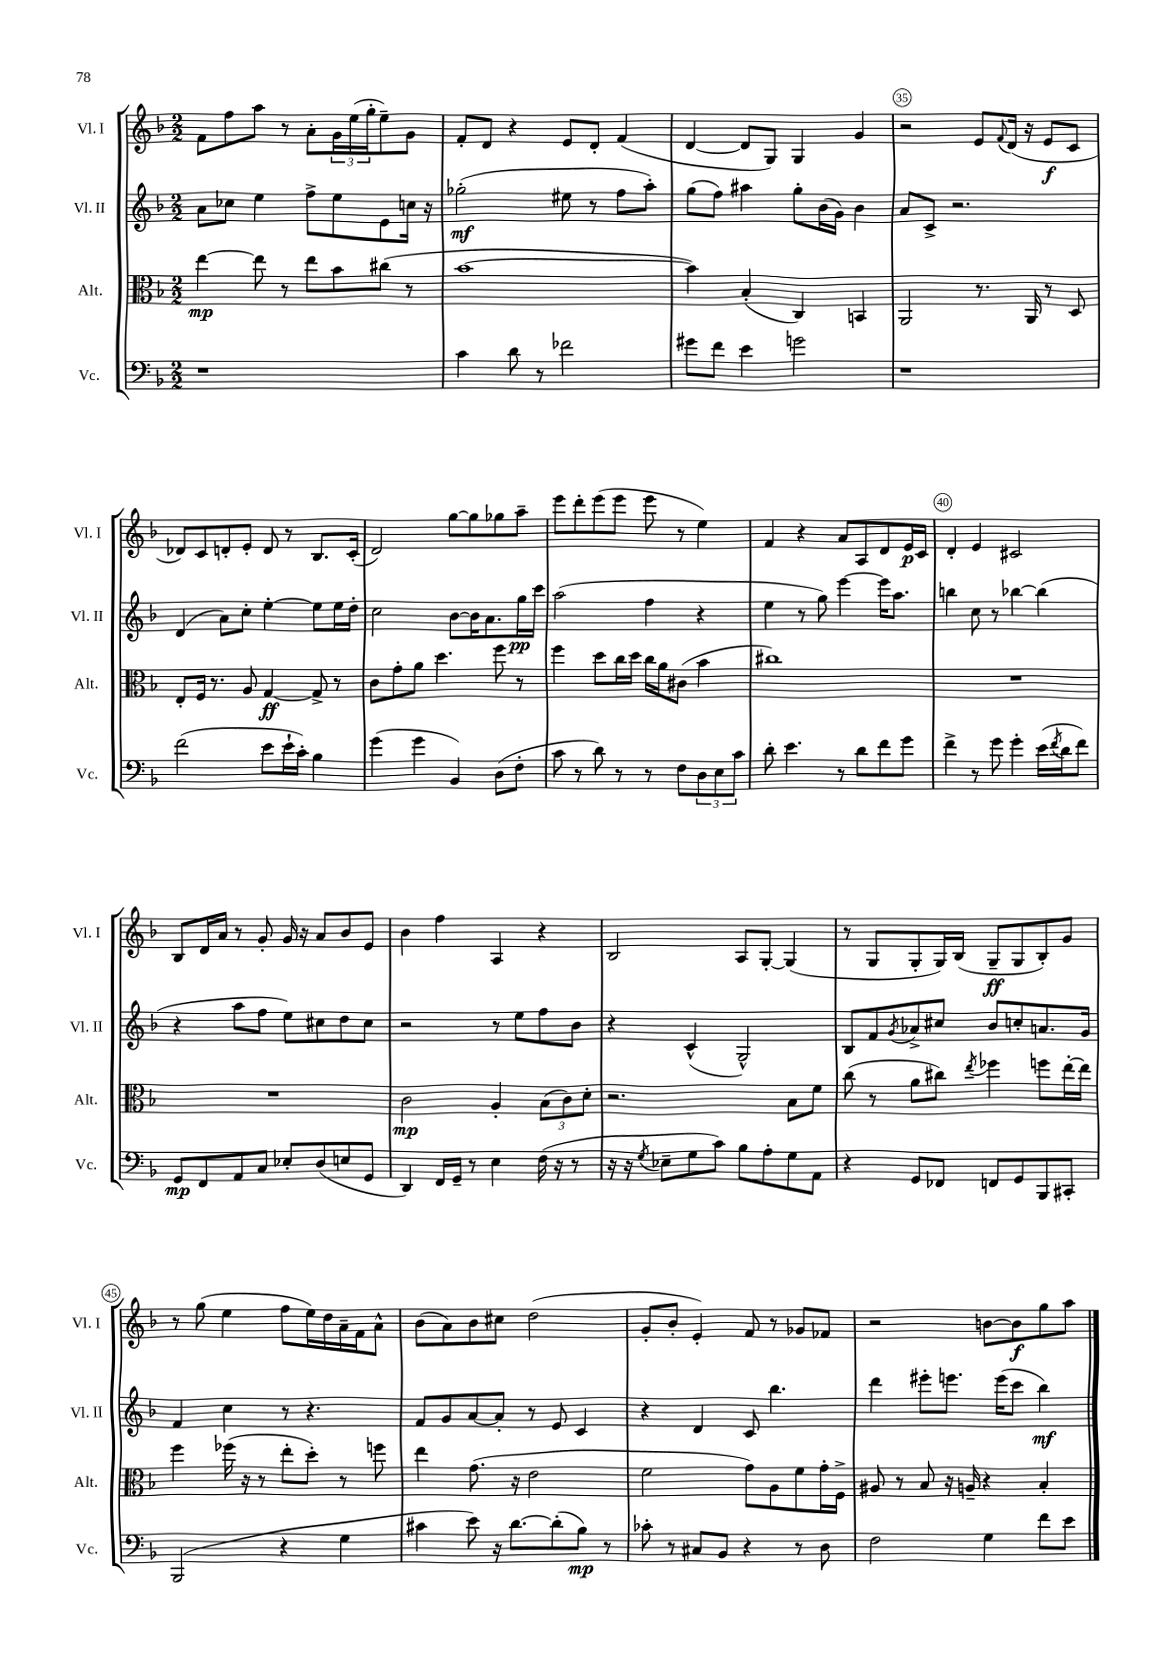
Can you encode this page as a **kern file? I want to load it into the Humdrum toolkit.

**kern	**kern	**kern	**kern
*staff4	*staff3	*staff2	*staff1
*clefF4	*clefC3	*clefG2	*clefG2
*k[b-]	*k[b-]	*k[b-]	*k[b-]
*M2/2	*M2/2	*M2/2	*M2/2
1r	[4ee	8a	8f
.	.	8cc-	8ff
.	8ee]	4ee	8aa
.	8r	.	8r
.	8ee	8ff^	8a'
.	8b-	8ee	24g
.	.	.	(24ee
.	.	.	24gg'
.	(8cc#	8e	8ee~)
.	8r	16cc	8g
.	.	16r	.
=	=	=	=
4c	[1b-	(2gg-'	8f'
.	.	.	8d
8d	.	.	4r
8r	.	.	.
2f-	.	8ee#	8e
.	.	8r	8d'
.	.	8ff	(4f
.	.	8aa')	.
=	=	=	=
8g#	4b-])	(8gg	[4d
8f	.	8ff)	.
4e	(4B-'	4aa#	8d]
.	.	.	8G)
2g	4C)	8gg'	4G
.	.	(16b-	.
.	.	16g)	.
.	4BB	4b-	4g
=	=	=	=
1r	2AA	8a	2r
.	.	8c^	.
.	.	2.r	.
.	8.r	.	8e
.	.	.	8qqf
.	.	.	(16d
.	16AA	.	16r
.	8r	.	8e
.	8D	.	8c
=	=	=	=
(2f	8E'	(4d	8d-)
.	16F	.	8c
.	8.r	.	.
.	.	8a)	8d'
.	8A	8cc'	8e'
8e	[4G	[4ee'	8d
16e`	.	.	8r
16c')	.	.	.
4B-	8G^]	8ee]	8.B-
.	8r	16ee	.
.	.	16dd'	(16c'
=	=	=	=
(4g	8c	2cc	2d)
.	8g'	.	.
4g	8a	.	.
.	4.dd	.	.
4BB-)	.	[8b-	[8gg
.	.	16b-]	8gg]
.	.	8.a	.
(8D	8ff	.	8gg-
8F'	8r	16gg	8aa~
.	.	16ccc	.
=	=	=	=
8c	4ff	(2aa	8eee
8r	.	.	8ddd'
8d)	8dd	.	(8eee
8r	16cc	.	8eee
.	16dd	.	.
8r	16cc	4ff	8eee
.	16a	.	.
8F	(8c#	.	8r
12D	4b-	4r	4ee)
12E	.	.	.
12c	.	.	.
=	=	=	=
8d'	1cc#)	4ee	4f
4.e	.	.	.
.	.	8r	4r
.	.	8gg)	.
8r	.	[4eee	8a
8d	.	.	8A
8f	.	16eee]	8d
.	.	8.aa	.
8g	.	.	16e
.	.	.	16c
=	=	=	=
4f^	1r	4bb	4d'
8r	.	8cc	4e
8g	.	8r	.
4g'	.	[4bb-	2c#
(16e	.	(4bb-]	.
8qf	.	.	.
16d	.	.	.
8f)	.	.	.
=	=	=	=
8GG	1r	4r	8B-
8FF	.	.	16d
.	.	.	16a
8AA	.	8aa	8r
8C	.	8ff	8g'
8E-'	.	8ee)	16g
.	.	.	16r
(8D	.	8cc#	8a
8E	.	8dd	8b-
8GG	.	8cc#	8e
=	=	=	=
4DD)	2c	2r	4b-
16FF	.	.	4ff
16GG~	.	.	.
8r	.	.	.
4E	4A'	8r	4A
.	.	8ee	.
(16F	(12B-	8ff	4r
16r	.	.	.
.	12c)	.	.
8r	.	8b-	.
.	12d'	.	.
=	=	=	=
16r	2.r	4r	2B-
16r	.	.	.
8qG	.	.	.
8E-~	.	.	.
8G	.	(4c^^	.
8c)	.	.	.
8B-	.	2G^^)	8A
8A'	.	.	[8G'
8G	8B-	.	(4G]
8AA	8f	.	.
=	=	=	=
4r	(8cc	8B-	8r
.	8r	8f	8G
.	.	8qg	.
8GG	8a	8a-^	8G'
8FF-	8cc#)	8cc#	16G)
.	.	.	(16B-
.	8qee	.	.
8FF	4ff-	8b-	8G~
8GG	.	8cc'	8G
8BBB-	8ff	8.a	8B-')
8CC#'	[16ee'	.	8g
.	16ee]	16g	.
=	=	=	=
(2BBB-	4ff	4f	8r
.	.	.	(8gg
.	(16ff-	4cc	4ee
.	16r	.	.
.	8r	.	.
4r	8ee'	8r	8ff
.	8dd')	4.r	16ee)
.	.	.	16dd
4G	8r	.	16a~
.	.	.	16f
.	8ff	.	8a^^
=	=	=	=
4c#	4ee	8f	(8b-
.	.	8g	8a)
8e)	(8.g	[8a	8b-
16r	.	8a']	8cc#
[8.d	16r	.	.
.	2e	8r	(2dd
(8d']	.	8e	.
8B-)	.	4c	.
8r	.	.	.
=	=	=	=
8c-'	2f	4r	8g'
8r	.	.	8b-'
8C#	.	4d	4e')
8BB-	.	.	.
4r	8g)	8c	8f
.	8A	4.bb-	8r
8r	8f	.	8g-
8D	16g'	.	8f-
.	16F^	.	.
=	=	=	=
2F	8A#	4ddd	2r
.	8r	.	.
.	8B-	8eee#'	.
.	16r	8.eee	.
.	16A~	.	.
4G	4r	.	[8b
.	.	(16eee	.
.	.	8ccc	8b]
8f	4B-'	4bb-)	8gg
8e	.	.	8aa
==	==	==	==
*-	*-	*-	*-
